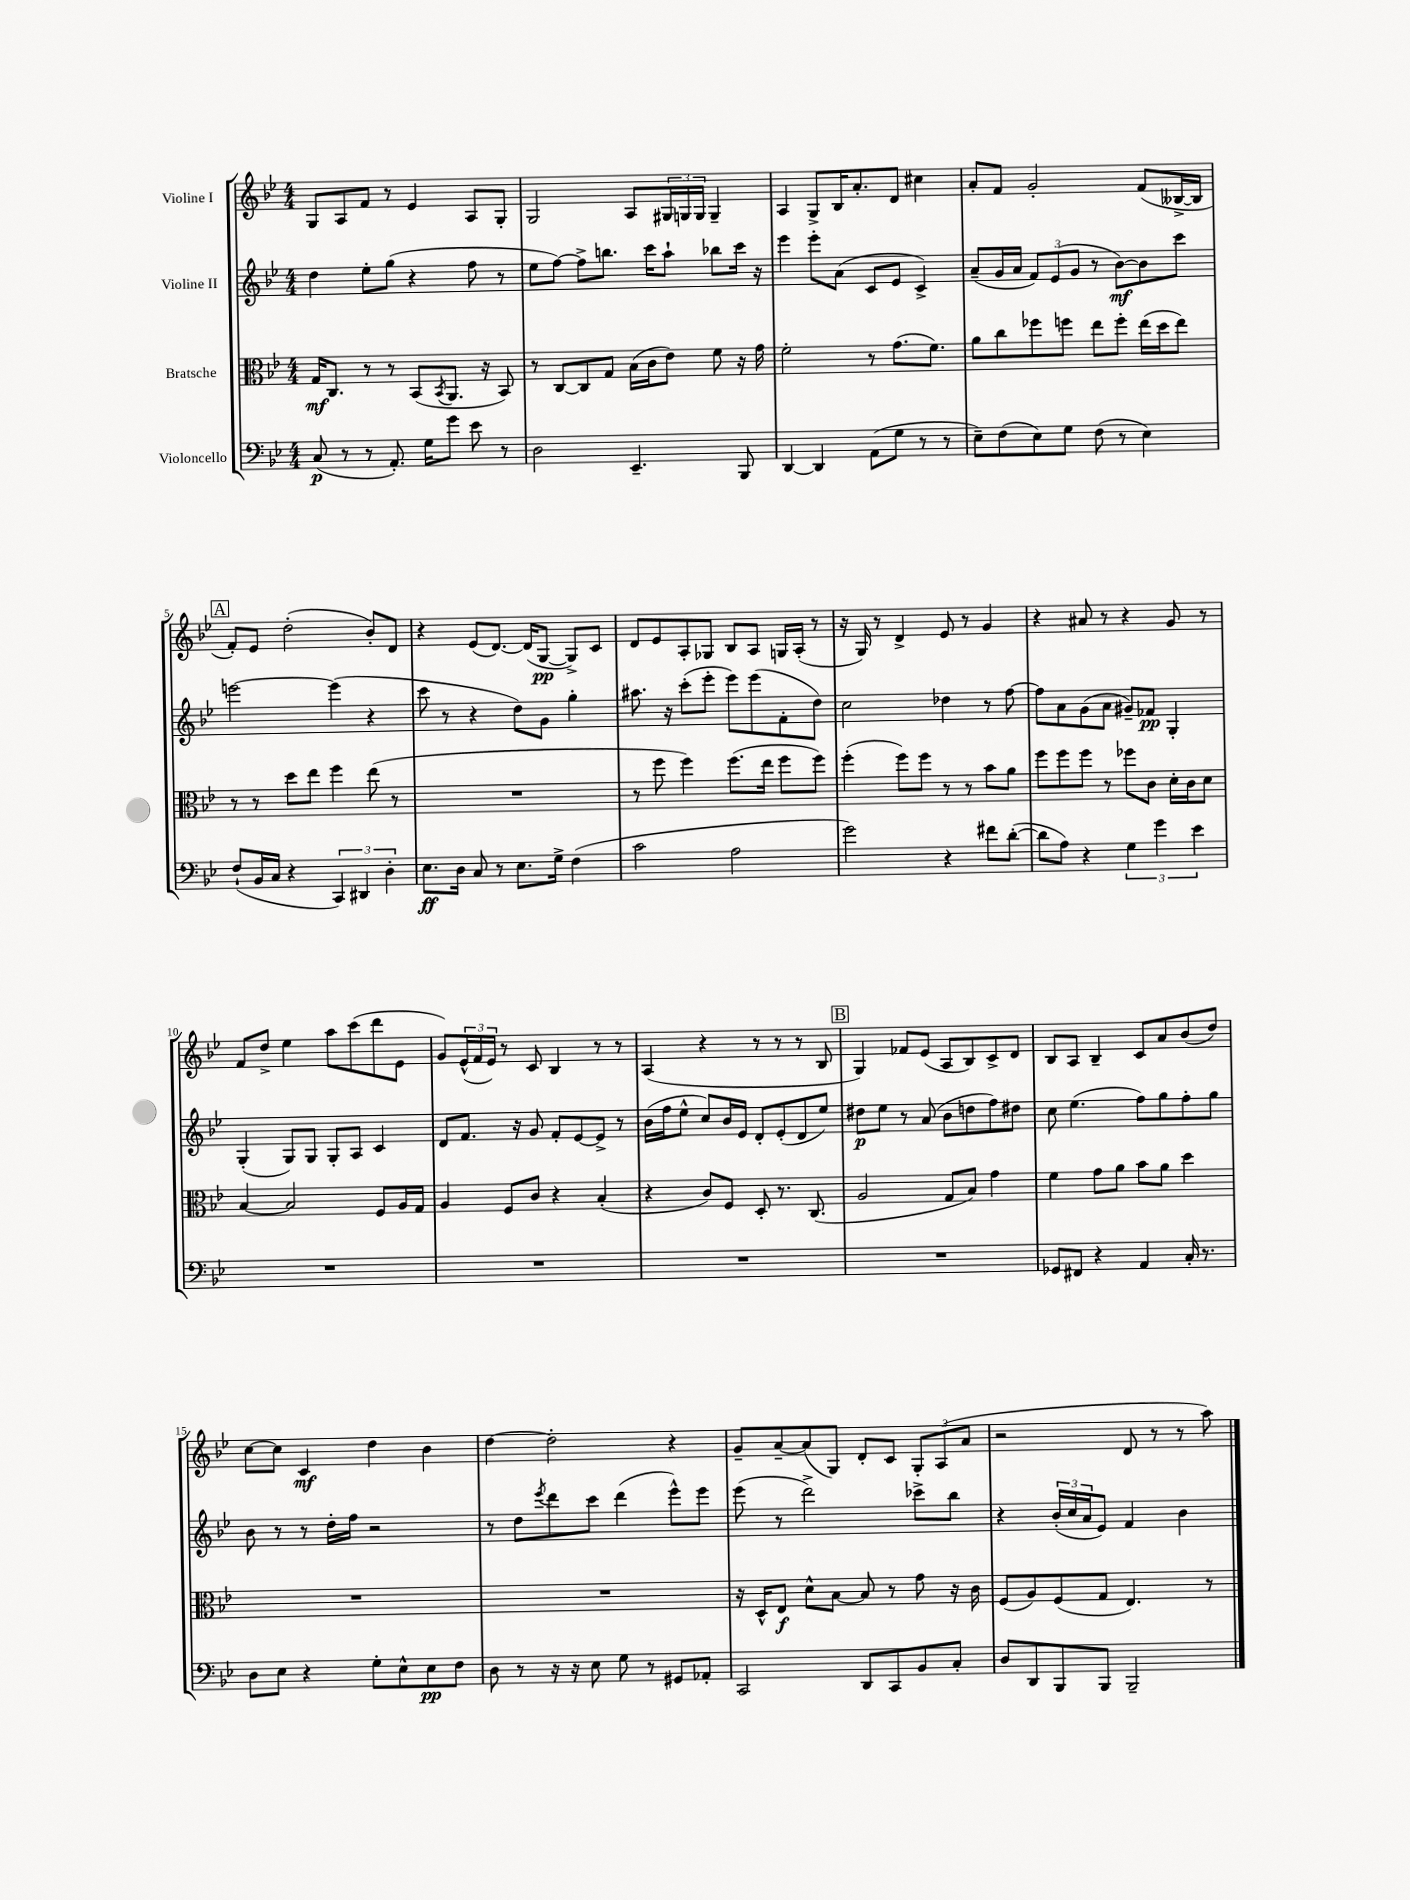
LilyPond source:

<<
\new StaffGroup <<
\new Staff = "s0" \with { instrumentName = "Violine I" } {
    \clef treble \key bes \major \numericTimeSignature \time 4/4
    g8 a8 f'8 r8 ees'4 a8 g8-. |
    g2 a8 \tuplet 3/2 { gis16 g16 g16 } g4-- |
    a4 g8-> bes16 a'8.-. d'8 cis''4 |
    a'8-. f'8 g'2-. f'8( beses16~-> beses16 |
    \mark \markup { \box "A" } f'8-.) ees'8 d''2-.( bes'8-.) d'8 |
    r4 ees'8( d'8.~) d'16( g8~\pp g8->) c'8 |
    d'8 ees'8 a8-. ges8 bes8 a8 g16 a16-.( r8 |
    r16 g16) r8 d'4-> ees'8 r8 g'4 |
    r4 ais'8 r8 r4 g'8 r8 |
    f'8 d''8-> ees''4 a''8 c'''8( d'''8 ees'8 |
    g'8) \tuplet 3/2 { ees'16-^( f'16 ees'16) } r8 c'8 bes4 r8 r8 |
    a4( r4 r8 r8 r8 bes8 |
    \mark \markup { \box "B" } g4) fes'8 ees'8( a8 bes8) c'8-> d'8 |
    bes8 a8 bes4-- c'8 a'8 bes'8( d''8) |
    c''8~ c''8 c'4\mf d''4 bes'4 |
    d''4~ d''2-. r4 |
    g'8-- a'8~-- a'8( g8) d'8-. c'8 \tuplet 3/2 { g8-. a8( a'8 } |
    r2 d'8 r8 r8 a''8) \bar "|." |
}
\new Staff = "s1" \with { instrumentName = "Violine II" } {
    \clef treble \key bes \major \numericTimeSignature \time 4/4
    d''4 ees''8-. g''8( r4 f''8 r8 |
    ees''8 f''8~) f''8-> b''8. c'''16 a''8-! bes''8 c'''16 r16 |
    ees'''4 ees'''8-. a'8( c'8 ees'8 c'4->) |
    a'8--( g'16 a'16 \tuplet 3/2 { f'8) ees'8( g'8 } r8 bes'8~\mf) bes'8 c'''8 |
    \mark \markup { \box "A" } e'''2~ e'''4( r4 |
    c'''8 r8 r4 d''8) g'8 g''4-. |
    ais''8. r16 c'''8-.( ees'''8-. ees'''8) ees'''8( f'8-. d''8) |
    c''2 des''4 r8 f''8~ |
    f''8 a'8 g'8( a'8 gis'8--) fes'8\pp g4-. |
    g4-.( g8) g8 g8-. a8 c'4 |
    d'8 f'8. r16 g'8 f'8-. ees'8~ ees'8-> r8 |
    bes'16( f''16 ees''8-^ c''8) bes'16 ees'16 d'8-. ees'8-.( d'8 ees''8) |
    \mark \markup { \box "B" } dis''8\p ees''8 r8 a'8( bes'8 d''8 f''8) dis''8 |
    c''8 ees''4.( f''8) g''8 f''8-. g''8 |
    bes'8 r8 r8 d''16-. f''16 r2 |
    r8 d''8 \acciaccatura { ees'''8 } d'''8 c'''8 d'''4( ees'''8-^) ees'''8 |
    ees'''8( r8 d'''2->) ces'''8-> bes''8 |
    r4 \tuplet 3/2 { bes'16-.( c''16 a'16 } ees'8) f'4 bes'4 \bar "|." |
}
\new Staff = "s2" \with { instrumentName = "Bratsche" } {
    \clef alto \key bes \major \numericTimeSignature \time 4/4
    g16\mf c8. r8 r8 bes,8( \acciaccatura { bes,8 } a,8. r16 bes,8) |
    r8 c8~ c8 g8 bes16( c'16 ees'8) f'8 r16 g'16 |
    f'2-. r8 g'8.( f'8.) |
    a'8 c''8 fes''8 f''8 ees''8 f''8-. ees''16( d''16 ees''8) |
    \mark \markup { \box "A" } r8 r8 d''8 ees''8 f''4 ees''8( r8 |
    R1 |
    r8 f''8 f''4) f''8.( ees''16 f''8 f''8) |
    f''4-.( f''8) f''8 r8 r8 bes'8 a'8 |
    f''8 f''8 f''8 r8 fes''8 c'8 d'16-. c'16 d'8 |
    bes4~ bes2 f8 a16 g16 |
    a4 f8 c'8 r4 bes4-.( |
    r4 c'8) f8 d8-. r8. c8.( |
    \mark \markup { \box "B" } a2 g8 bes8) g'4 |
    f'4 g'8 a'8 bes'8 a'8 d''4 |
    R1 |
    R1 |
    r16 d16-^ ees8\f d'8-^ bes8~ bes8 r8 g'8 r16 c'16 |
    f8( a8) f8( g8 ees4.) r8 \bar "|." |
}
\new Staff = "s3" \with { instrumentName = "Violoncello" } {
    \clef bass \key bes \major \numericTimeSignature \time 4/4
    c8\p( r8 r8 a,8.-.) g16 g'8 ees'8 r8 |
    d2 ees,4.-- bes,,8 |
    d,4~ d,4 a,8( g8 r8 r8 |
    ees8--) f8( ees8) g8 f8( r8 ees4) |
    \mark \markup { \box "A" } f8-!( bes,16 c16 r4 \tuplet 3/2 { c,4) dis,4 d4-. } |
    ees8.\ff d16 c8 r8 ees8. g16-> f4( |
    c'2 a2 |
    g'2) r4 fis'8 d'8~-.( |
    d'8 a8) r4 \tuplet 3/2 { g4 g'4 ees'4 } |
    R1 |
    R1 |
    R1 |
    \mark \markup { \box "B" } R1 |
    ges,8 fis,8 r4 a,4 c16-. r8. |
    d8 ees8 r4 g8-. ees8-^ ees8\pp f8 |
    d8 r8 r16 r16 ees8 g8 r8 gis,8 aes,8-. |
    c,2 d,8 c,8 bes,8 c8-. |
    d8 d,8 bes,,8 bes,,8 bes,,2-- \bar "|." |
}
>>
>>
